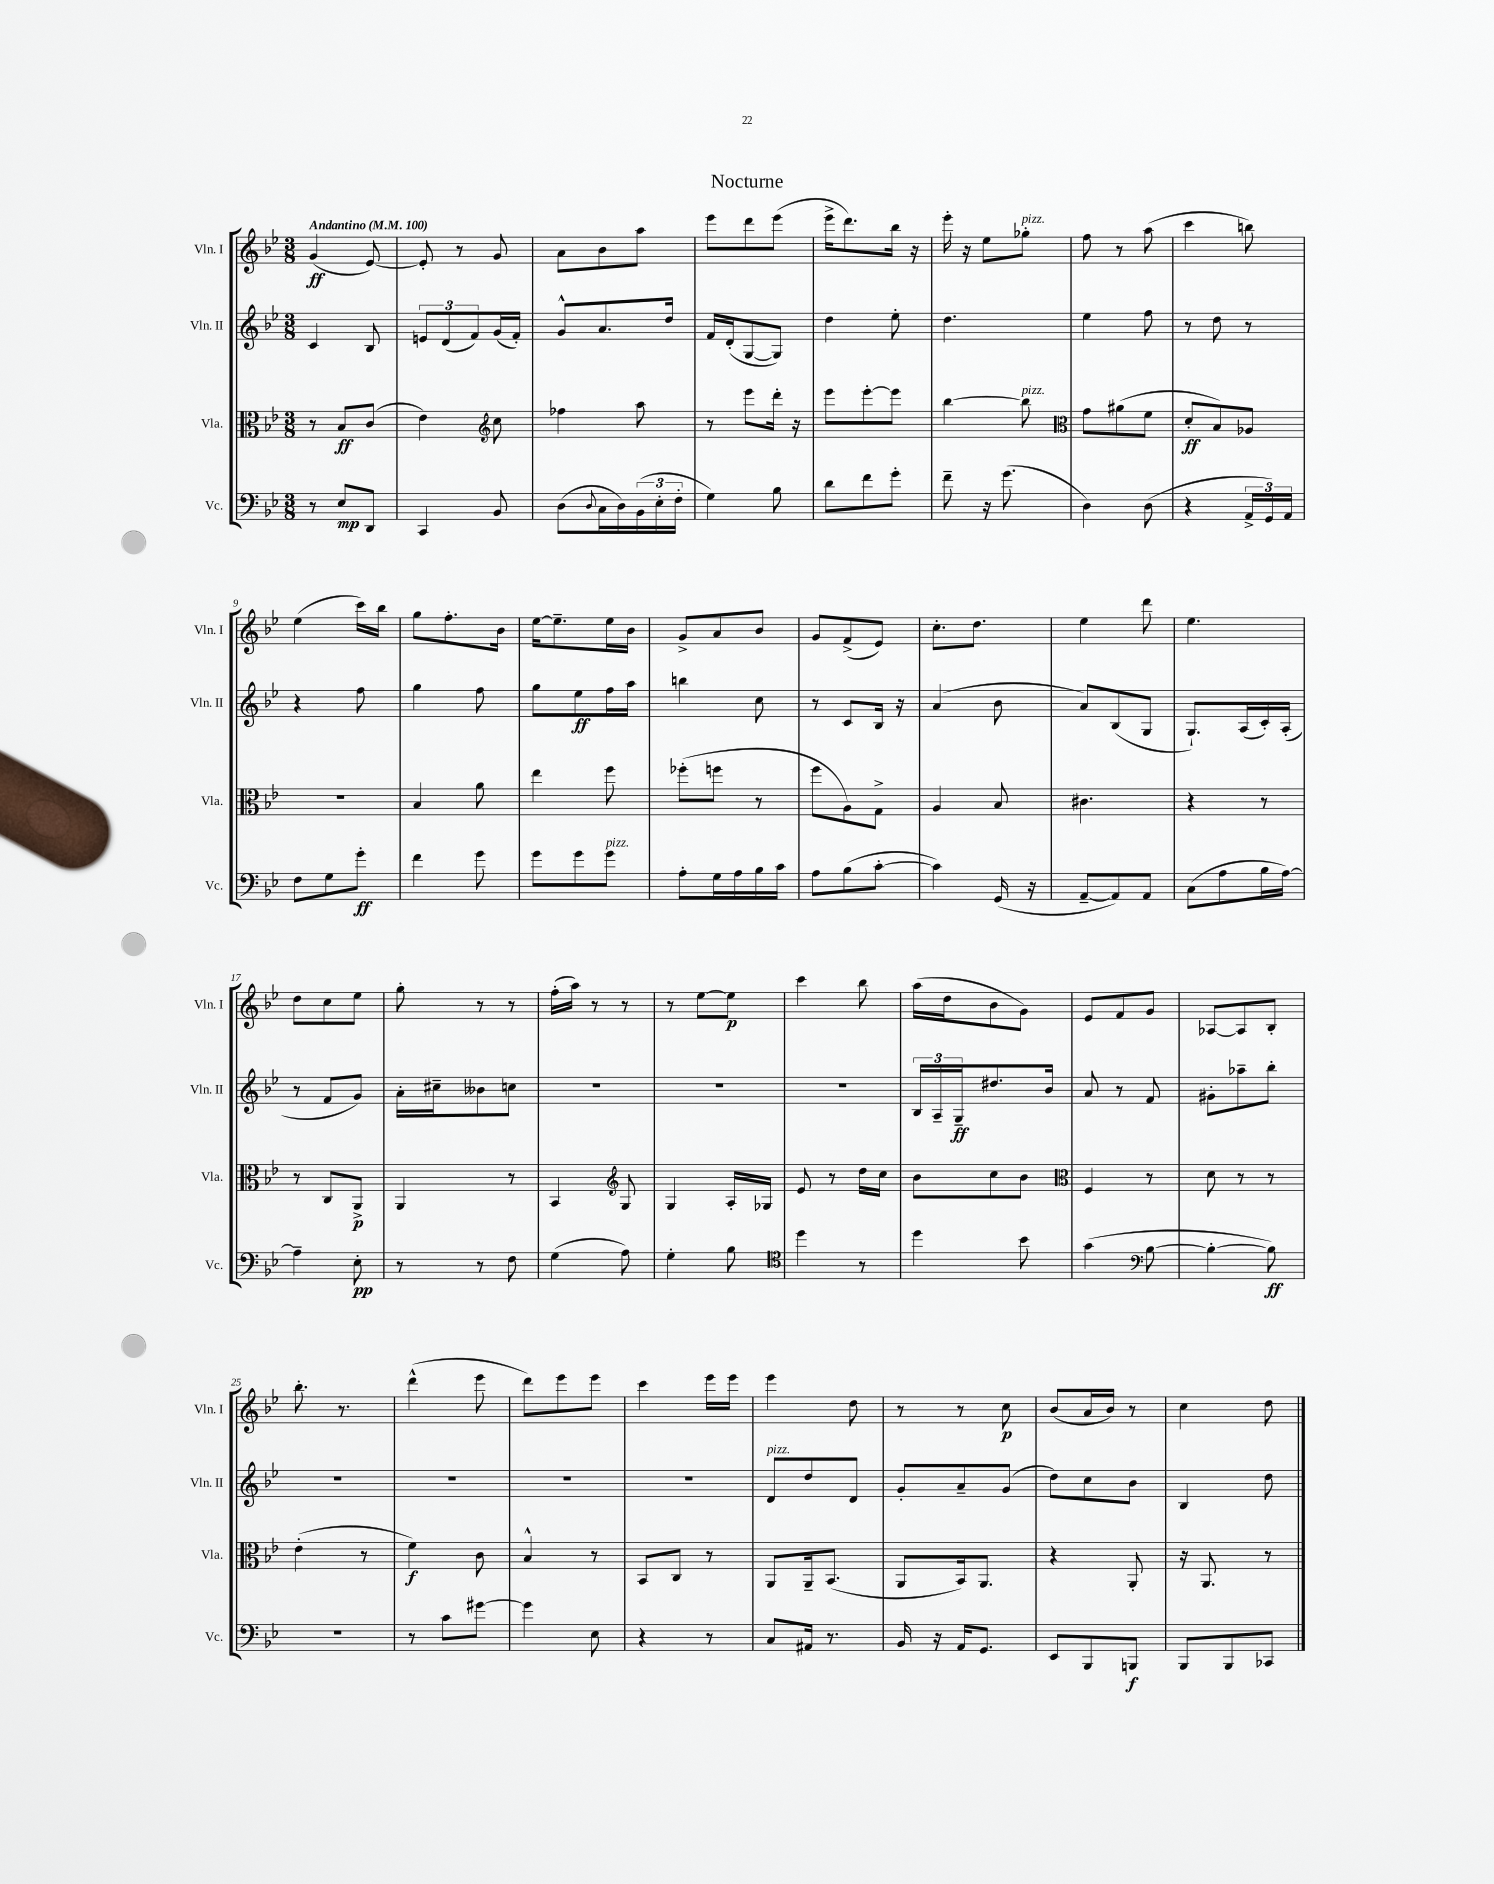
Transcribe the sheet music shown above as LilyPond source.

\header { title = "Nocturne" }
<<
\new StaffGroup <<
\new Staff = "s0" \with { instrumentName = "Vln. I" shortInstrumentName = "Vln. I" } {
    \clef treble \key bes \major \numericTimeSignature \time 3/8 \tempo "Andantino" 4 = 100
    g'4\ff( ees'8~) |
    ees'8-. r8 g'8 |
    a'8 bes'8 a''8 |
    ees'''8 d'''8 ees'''8( |
    ees'''16-> d'''8.) bes''16 r16 |
    ees'''16-. r16 ees''8 ges''8-.^\markup { \italic "pizz." } |
    f''8 r8 a''8( |
    c'''4 b''8) |
    ees''4( c'''16) bes''16 |
    g''8 f''8.-. bes'16 |
    ees''16~ ees''8.-- ees''16 bes'16 |
    g'8-> a'8 bes'8 |
    g'8 f'8->( ees'8) |
    c''8.-. d''8. |
    ees''4 d'''8 |
    ees''4. |
    d''8 c''8 ees''8 |
    g''8-. r8 r8 |
    f''16-.( a''16) r8 r8 |
    r8 ees''8~ ees''8\p |
    c'''4 bes''8 |
    a''16( d''16 bes'8 g'8) |
    ees'8 f'8 g'8 |
    aes8~ aes8 bes8-. |
    bes''8.-. r8. |
    d'''4-^( ees'''8 |
    d'''8) ees'''8 ees'''8 |
    c'''4 ees'''16 ees'''16 |
    ees'''4 d''8 |
    r8 r8 c''8\p |
    bes'8( a'16 bes'16) r8 |
    c''4 d''8 \bar "|." |
}
\new Staff = "s1" \with { instrumentName = "Vln. II" shortInstrumentName = "Vln. II" } {
    \clef treble \key bes \major \numericTimeSignature \time 3/8
    c'4 bes8 |
    \tuplet 3/2 { e'8 d'8( f'8) } g'16( f'16-.) |
    g'8-^ a'8. d''16 |
    f'16 d'16-.( g8~ g8) |
    d''4 ees''8-. |
    d''4. |
    ees''4 f''8 |
    r8 d''8 r8 |
    r4 f''8 |
    g''4 f''8 |
    g''8 ees''8\ff f''16 a''16 |
    b''4 c''8 |
    r8 c'8 bes16 r16 |
    a'4( bes'8 |
    a'8) bes8( g8 |
    g8.-!) a16( c'16-.) a16-.( |
    r8 f'8 g'8) |
    a'16-. cis''16-- beses'8 c''8 |
    R4. |
    R4. |
    R4. |
    \tuplet 3/2 { bes16 a16-- g16--\ff } dis''8. bes'16 |
    a'8 r8 f'8 |
    gis'8-. aes''8-- bes''8-. |
    R4. |
    R4. |
    R4. |
    R4. |
    d'8^\markup { \italic "pizz." } d''8 d'8 |
    g'8-. a'8-- g'8( |
    d''8) c''8 bes'8 |
    bes4 d''8 \bar "|." |
}
\new Staff = "s2" \with { instrumentName = "Vla." shortInstrumentName = "Vla." } {
    \clef alto \key bes \major \numericTimeSignature \time 3/8
    r8 bes8\ff c'8( |
    ees'4) \clef treble c''8 |
    fes''4 a''8 |
    r8 ees'''8 d'''16-. r16 |
    ees'''8 ees'''8~-. ees'''8 |
    bes''4~ bes''8^\markup { \italic "pizz." } |
    \clef alto g'8 ais'8( f'8 |
    d'8-.\ff bes8) aes8 |
    R4. |
    bes4 a'8 |
    ees''4 f''8 |
    fes''8-.( f''8 r8 |
    f''8 a8) g8-> |
    a4 bes8 |
    cis'4. |
    r4 r8 |
    r8 c8 a,8->\p |
    a,4 r8 |
    bes,4 \clef treble g8 |
    g4 a16-. ges16 |
    ees'8 r8 d''16 c''16 |
    bes'8 c''8 bes'8 |
    \clef alto f4 r8 |
    d'8 r8 r8 |
    ees'4-.( r8 |
    f'4\f) c'8 |
    bes4-^ r8 |
    bes,8 c8 r8 |
    a,8 a,16-- bes,8.( |
    a,8 bes,16) a,8. |
    r4 a,8-. |
    r16 a,8. r8 \bar "|." |
}
\new Staff = "s3" \with { instrumentName = "Vc." shortInstrumentName = "Vc." } {
    \clef bass \key bes \major \numericTimeSignature \time 3/8
    r8 ees8\mp d,8 |
    c,4 bes,8 |
    d8( \appoggiatura { d8 } c16 d16) \tuplet 3/2 { bes,16( ees16-. f16-. } |
    g4) bes8 |
    d'8 f'8 g'8-. |
    f'8-- r16 g'8.( |
    d4) d8( |
    r4 \tuplet 3/2 { a,16-> g,16) a,16 } |
    f8 g8 g'8-.\ff |
    f'4 g'8 |
    g'8 g'8 g'8^\markup { \italic "pizz." } |
    a8-. g16 a16 bes16 c'16 |
    a8 bes8( c'8~-. |
    c'4) g,16( r16 |
    a,8~-- a,8) a,8 |
    c8( a8 bes16 a16~) |
    a4-- ees8-.\pp |
    r8 r8 f8 |
    g4( a8) |
    g4-. bes8 |
    \clef tenor d''4 r8 |
    d''4 bes'8 |
    g'4( \clef bass bes8~ |
    bes4~-. bes8\ff) |
    R4. |
    r8 c'8 gis'8~ |
    gis'4 ees8 |
    r4 r8 |
    c8 ais,16 r8. |
    bes,16 r16 a,16 g,8. |
    ees,8 bes,,8 b,,8\f |
    bes,,8 bes,,8 ces,8 \bar "|." |
}
>>
>>
